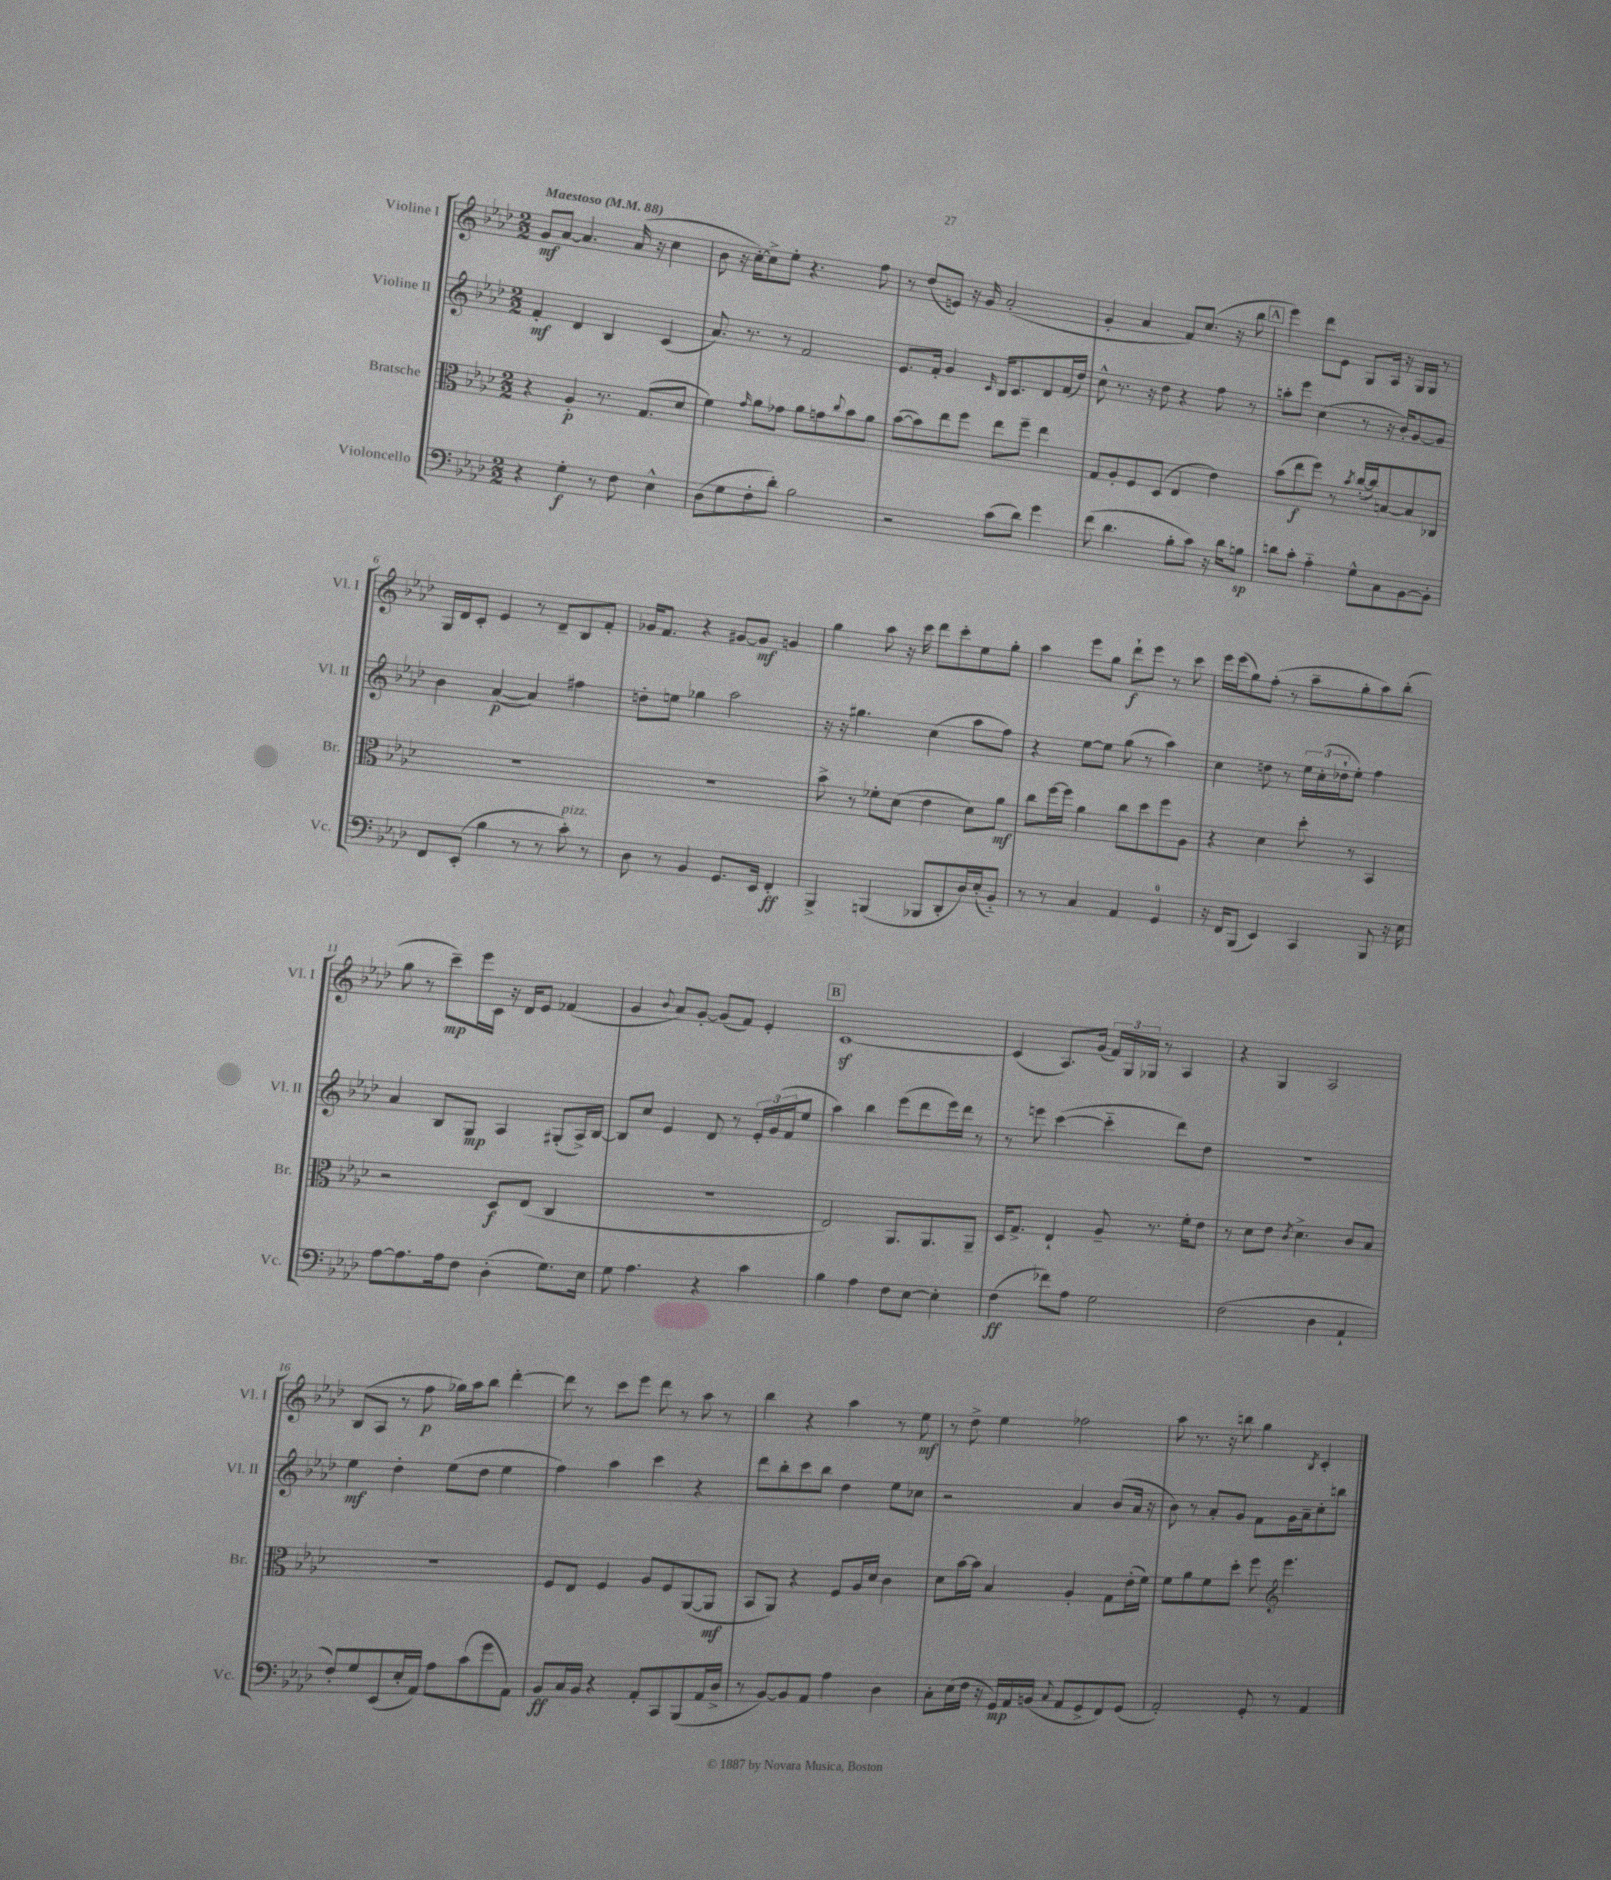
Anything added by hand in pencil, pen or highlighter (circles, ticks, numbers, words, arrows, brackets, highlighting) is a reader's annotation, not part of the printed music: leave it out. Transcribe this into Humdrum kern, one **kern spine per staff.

**kern	**kern	**kern	**kern
*staff4	*staff3	*staff2	*staff1
*clefF4	*clefC3	*clefG2	*clefG2
*k[b-e-a-d-]	*k[b-e-a-d-]	*k[b-e-a-d-]	*k[b-e-a-d-]
*M2/2	*M2/2	*M2/2	*M2/2
*MM88	*MM88	*MM88	*MM88
4r	4r	4f'	8g
.	.	.	[8a-
4G'	4A-'	4d-	4.a-]
8r	8.r	4B-	.
8F	.	.	(16a-
.	(8.G	.	16r
4E-^^	.	(4c	4cc
.	8d-	.	.
=	=	=	=
(8D-	4f)	8.a-)	8b-
8G	.	.	16r
.	.	8.r	[16cc')
.	16qqg	.	.
8F'	8a-	.	8cc^]
8d-')	8g-	8r	8ee-'
2B-	8a-	2f	4.r
.	8g	.	.
.	8qqcc	.	.
.	8b-	.	.
.	8a-	.	8ff
=	=	=	=
2r	([8b-	8.e-	8r
.	8b-])	.	(8dd-
.	.	16f'	.
.	8ee-	4g	8e)
.	8ff	.	16r
.	.	.	16g
.	.	16qqc	.
(8c	8ee-	16B-	(2a-'
.	.	8.c	.
8d-)	8ff~	.	.
4g	4ee-	8d-	.
.	.	(16f	.
.	.	16dd-)	.
=	=	=	=
(8f	8G	8cc^^	4g'
4.d-	8A-'	8.r	.
.	8F	.	4a-
.	.	16r	.
.	(8D-	8dd-	.
8B-'	4E-	4r	8f)
8c)	.	.	(8.cc
16r	4e-)	8ff	.
16d-	.	.	16r
8B	.	8r	8bb-
=	=	=	=
8d	(8b-	8aa'	4eee-)
8c'	8ee-	8eee-	.
4A-'~	8ff)	(4cc	8ddd-
.	8r	.	8e-
.	8qb-	.	.
8G^^	([16cc'	8r	8G
.	16cc])	.	.
8C	[8B	16r	16A-
.	.	16b-')	16r
[8BB-	8B]	[8g	16G
.	.	.	16G
8BB-']	8C-	8g]	8r
=	=	=	=
8FF	1r	4b-	16G
.	.	.	16d-
(8EE-'	.	.	8c'
4B-	.	([4a-	4e-
8r	.	4a-])	8r
8r	.	.	8d-~
8c')	.	4ff#	8B-
8r	.	.	8f'
=	=	=	=
8D-	1r	8dd'	16g-
.	.	.	8.f
8r	.	8ee	.
4BB-	.	4gg-	4r
8.GG	.	2aa-	[8g#
.	.	.	8g#]
16EE-	.	.	.
4FF'	.	.	4g
=	=	=	=
4BBB-^	8b-^	16r	4gg
.	.	16r	.
.	8r	4.gg#	.
(4BBB	8f-'	.	8aa-
.	(8d-	.	16r
.	.	.	16ccc
8BBB-	4e-	(4cc	8ddd-
8DD-'	.	.	8ccc'
16D-)	8d-)	8aa-	8ee-
(16E-'	.	.	.
8BB-'~)	8a-	8ff)	8gg'
=	=	=	=
8r	8cc	4r	4aa-
8r	[16ff	.	.
.	16ff]	.	.
4C	4a-	[8ee-	8eee-
.	.	8ee-]	8gg
4AA-	8cc	(8gg	8ddd-`
.	8dd-	8r	8eee-
4GG	8ff	4aa-)	8r
.	8A-	.	8ccc
=	=	=	=
16r	4r	4cc	16eee-
16FF	.	.	(16eee-
(8BBB-	.	.	8gg)
4EE-)	4d-	8dd	(8ff'
.	.	8r	8r
4CC	8dd-'	24ee-	8aa-~
.	.	(24cc'	.
.	.	24dd-`	.
.	8r	8ee-')	8gg'
8BBB-	4BB-	4ff	8aa-)
16r	.	.	(8bb-'
16E-	.	.	.
=	=	=	=
[8A-	2r	4a-	8gg
8.A-]	.	.	8r
.	.	8B-	8ccc~)
16A-	.	.	.
8F	.	8G	16eee-
.	.	.	16c
(4D-'	8D-	4A-	16r
.	.	.	16d-
.	(8E-	.	8e-
8.G)	4C	(8G#'	(4f-
.	.	16A-^)	.
16E-	.	[16B-	.
=	=	=	=
8G	1r	8B-]	4g
4.A-	.	8cc	.
.	.	.	8qqb-
.	.	4e-	8a-)
.	.	.	[8g'
4r	.	8d-	(8g]
.	.	8r	8f)
4c	.	24e-'	4e-'
.	.	(24g	.
.	.	24f	.
.	.	8ee-	.
=	=	=	=
4B-	2E-)	4aa-)	[1c
4A-	.	4bb-	.
8F	8.AA-	(8eee-	.
[8E-	.	8ddd-	.
.	8.AA-	.	.
4E-']	.	16eee-)	.
.	.	16ddd-	.
.	8AA-~	8r	.
=	=	=	=
(4F	16D-	8r	(4c]
.	8.G^	.	.
.	.	8eee	.
8f-)	4E-`	([4ccc	8.A-)
8A-	.	.	.
.	.	.	(16g
2G	8A-~	4ccc'~]	24f)
.	.	.	24G
.	.	.	24G-
.	8.r	.	8r
.	.	8ddd-)	4A-
.	16f'	.	.
.	8e-	8dd-	.
=	=	=	=
(2F	8r	1r	4r
.	8d-	.	.
.	8e-	.	4G
.	8qc	.	.
.	4.d-^	.	.
4D-	.	.	2A-
4AA-`	8c	.	.
.	8B-	.	.
=	=	=	=
8F')	1r	4ee-	(8B-
8G	.	.	8A-
(8EE-	.	4dd-'	8r
16E-'	.	.	8ff
16AA-)	.	.	.
8A-	.	(8ee-	16gg-)
.	.	.	16aa-
(8c	.	8dd-	8bb-
8g	.	4ee-	[4ddd-'
8AA-)	.	.	.
=	=	=	=
8BB-	8F	4ff)	8ddd-]
16C	8E-	.	8r
16BB-	.	.	.
4r	4F	4aa-	8ccc
.	.	.	8eee-
8AA-'	8A-	4ccc	8ddd-
8CC	8F	.	8r
(8BBB-	([8AA-	4r	8aa-
16AA-	8AA-]	.	8r
16D-^	.	.	.
=	=	=	=
8r	8BB-	8ddd-	4bb-
[8BB-)	8AA-)	8bb-'	.
8BB-]	4r	8ccc	4r
8AA-	.	8bb-	.
4A-	8F	4dd-	4aa-
.	16A-	.	.
.	16d-	.	.
4D-	4c	8ee-	8r
.	.	8cc-	8ee-
=	=	=	=
8C'	8d-	2r	8r
(16E-	[16b-	.	8dd-^
16F	16b-]	.	.
16r	4B-	.	4ee-
16GG)	.	.	.
16AA-	.	.	.
(16BB	.	.	.
8qqC	.	.	.
8AA-	4A-'	4a-	2ff-
8GG^	.	.	.
8FF)	8G	(8b-	.
(8GG	(16e-'	16a-	.
.	16f)	16r	.
=	=	=	=
2AA-')	8f	8b-)	8aa-
.	8a-	8r	8.r
.	8f	8a-'	.
.	.	.	16r
.	8dd-'	8g	8bb
8GG'	8ff	8f	4gg
*	*clefG2	*	*
8r	4.eee-	16g	.
.	.	16a-~	.
.	.	.	8qB-
4AA-	.	8cc'	4c'
.	.	8bb	.
==	==	==	==
*-	*-	*-	*-
